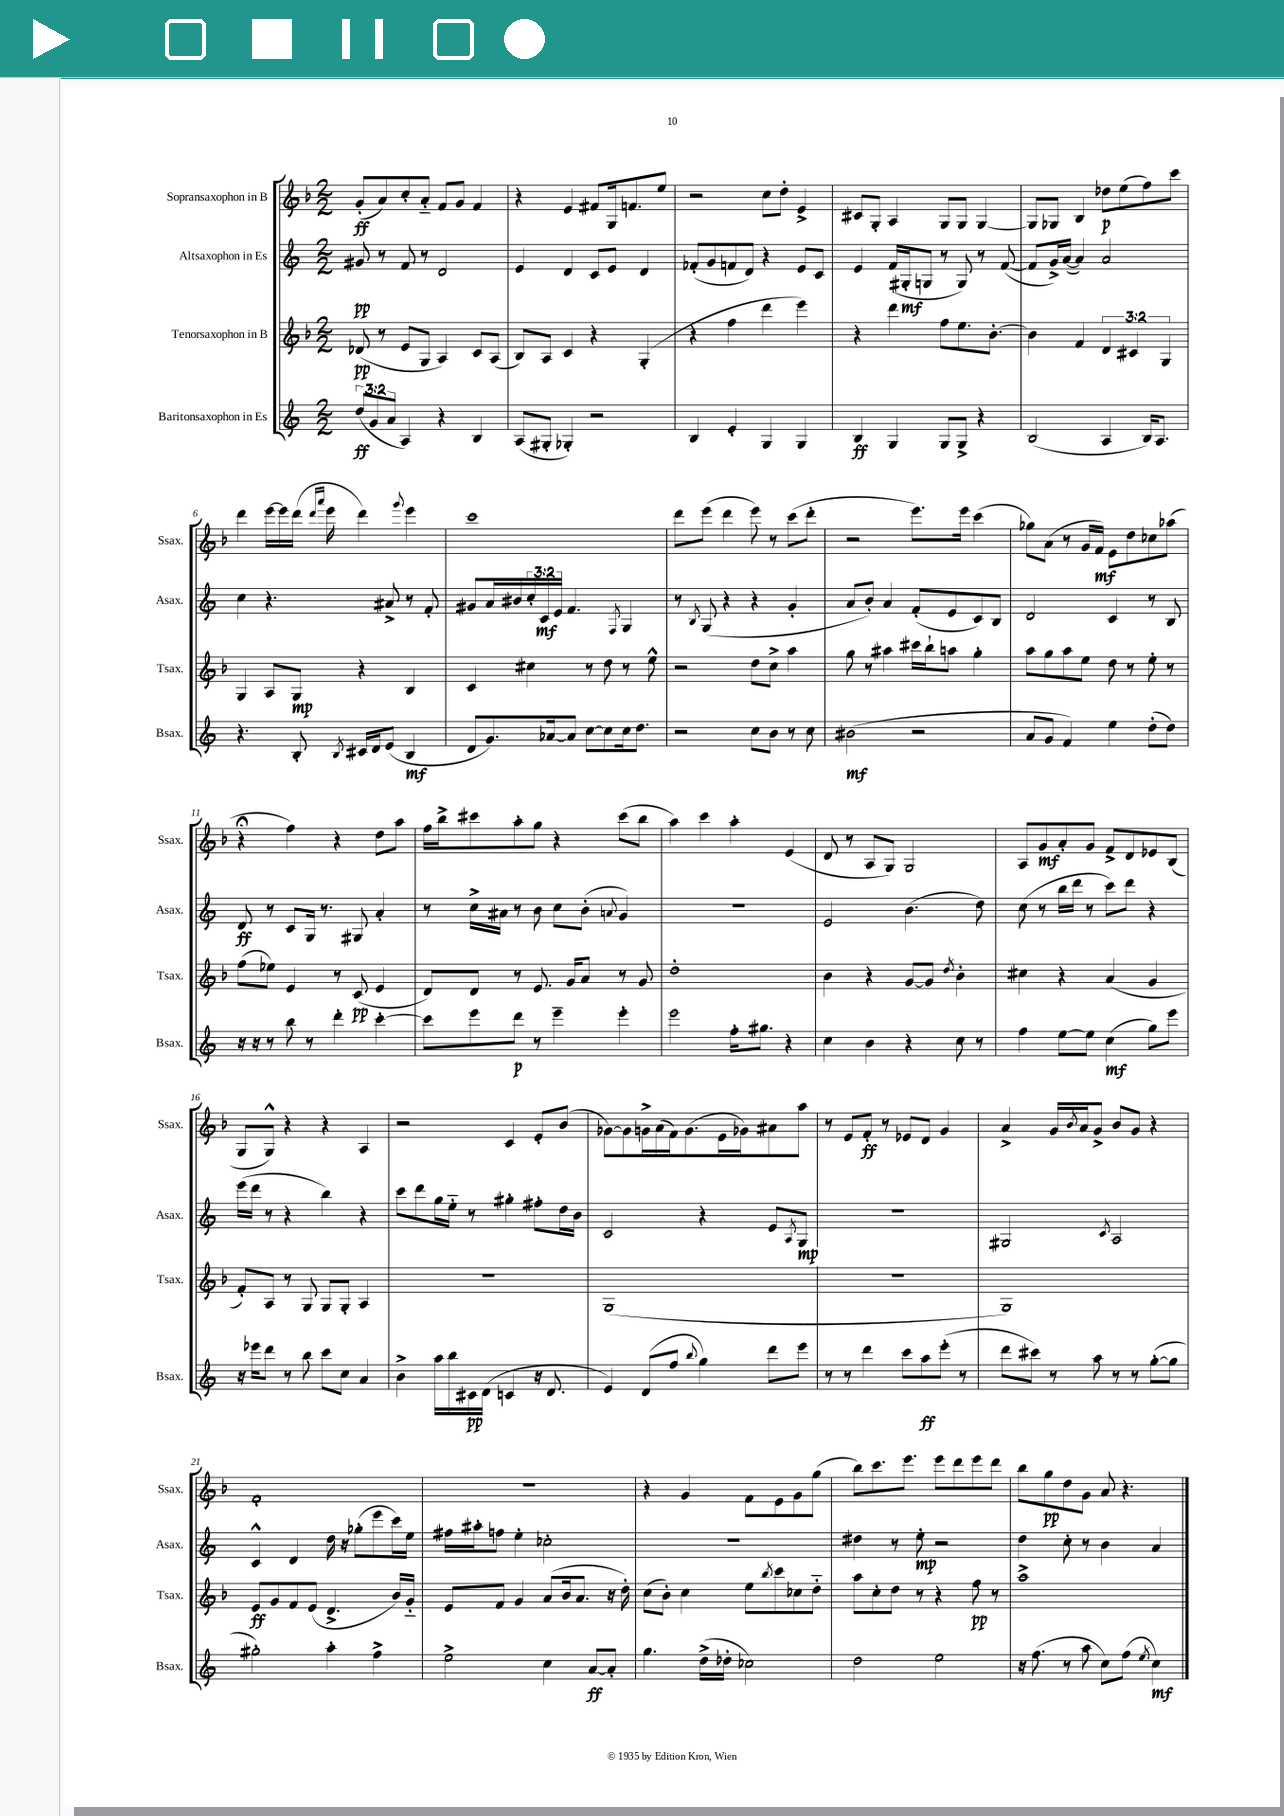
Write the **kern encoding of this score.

**kern	**dynam	**kern	**dynam	**kern	**dynam	**kern	**dynam
*part4	*part4	*part3	*part3	*part2	*part2	*part1	*part1
*staff4	*staff4	*staff3	*staff3	*staff2	*staff2	*staff1	*staff1
*I"Baritonsaxophon in Es	*	*I"Tenorsaxophon in B	*	*I"Altsaxophon in Es	*	*I"Sopransaxophon in B	*
*I'Bsax.	*	*I'Tsax.	*	*I'Asax.	*	*I'Ssax.	*
*clefG2	*	*clefG2	*	*clefG2	*	*clefG2	*
*k[]	*	*k[b-]	*	*k[]	*	*k[b-]	*
*M2/2	*	*M2/2	*	*M2/2	*	*M2/2	*
=1	=1	=1	=1	=1	=1	=1	=1
(12dd/L	ff	(8d-X/	pp	8g#X/	pp	(8g'/L	ff
12g/	.	.	.	.	.	.	.
.	.	8r	.	8r	.	8a/)	.
12a/J	.	.	.	.	.	.	.
4A/)	.	8e/L	.	8f/	.	8cc'/	.
.	.	8G/J	.	8r	.	8a/J	.
4r	.	4A/)	.	2d/	.	8f/L	.
.	.	.	.	.	.	8g/J	.
4B/	.	8c/L	.	.	.	4f/	.
.	.	(8A/J	.	.	.	.	.
=2	=2	=2	=2	=2	=2	=2	=2
(8A/L	.	8B-/L)	.	4e/	.	4r	.
8G#X'/J	.	8A/J	.	.	.	.	.
4G-X'/)	.	4c/	.	4d/	.	4e/	.
2r	.	4r	.	8c/L	.	8f#X/L	.
.	.	.	.	8e/J	.	16G/k	.
.	.	.	.	.	.	8.fn/	.
.	.	(4G'/	.	4d/	.	.	.
.	.	.	.	.	.	8ee/J	.
=3	=3	=3	=3	=3	=3	=3	=3
4B/	.	4r	.	(8f-X'/L	.	2r	.
.	.	.	.	8g/	.	.	.
4e'/	.	4ff\	.	8fn/	.	.	.
.	.	.	.	8d/J)	.	.	.
4G/	.	4ddd\	.	4r	.	8cc\L	.
.	.	.	.	.	.	8dd'\J	.
4G/	.	4eee\)	.	8e/L	.	4e^/	.
.	.	.	.	8c/J	.	.	.
=4	=4	=4	=4	=4	=4	=4	=4
4B/	ff	4r	.	4e/	.	8c#X/L	.
.	.	.	.	.	.	8G'/J	.
4G/	.	4ddd\	.	(16f/LL	.	4A/	.
.	.	.	.	16G#X'/J	mf	.	.
.	.	.	.	8Gn/J	.	.	.
8G/L	.	8ff\L	.	8r	.	8G/L	.
8G^/J	.	8.ee\	.	8G/)	.	8G/J	.
4r	.	.	.	8r	.	[4G/	.
.	.	[8.b-'\J	.	.	.	.	.
.	.	.	.	([8f/	.	.	.
=5	=5	=5	=5	=5	=5	=5	=5
(2B/	.	4b-\]	.	8f/L]	.	8G/L]	.
.	.	.	.	16g^/L)	.	8G-X/J	.
.	.	.	.	([16a/JJ	.	.	.
.	.	4f/	.	4a/])	.	4B-/	.
4A/	.	6d/	.	2a/	.	8dd-X\L	p
.	.	.	.	.	.	(8ee\	.
.	.	6c#X/	.	.	.	.	.
16B/KL)	.	.	.	.	.	8ff\)	.
8.A/J	.	.	.	.	.	.	.
.	.	6G/	.	.	.	.	.
.	.	.	.	.	.	8ccc\J	.
!!LO:LB:g=z
=6	=6	=6	=6	=6	=6	=6	=6
4.r	.	4G/	.	4cc\	.	4ddd\	.
.	.	8A/L	.	4.r	.	[16eee\LL	.
.	.	.	.	.	.	16eee\]	.
8B'/	.	8G/J	mp	.	.	(16ddd\JJ	.
.	.	.	.	.	.	16qqddd/LL	.
.	.	.	.	.	.	16qqaaa/JJ	.
.	.	.	.	.	.	16eee\	.
8qB/	.	.	.	.	.	.	.
16c#X/LL	.	4r	.	.	.	4ddd\)	.
16d/J	.	.	.	.	.	.	.
(8e/J	.	.	.	8a#X^/	.	.	.
.	.	.	.	.	.	8qqggg/	.
4B/	mf	4B-/	.	8r	.	4eee\	.
.	.	.	.	8f'/	.	.	.
=7	=7	=7	=7	=7	=7	=7	=7
8d/L	.	4c/	.	8g#X/L	.	1ccc	.
8.g/)	.	.	.	16a/L	.	.	.
.	.	.	.	16b#X/	.	.	.
.	.	4cc#X\	.	24cc'/	.	.	.
.	.	.	.	24c/	mf	.	.
[16a-X/k	.	.	.	.	.	.	.
.	.	.	.	24e/JJ	.	.	.
8a-/J]	.	.	.	4.f/	.	.	.
[8cc\L	.	8r	.	.	.	.	.
8cc\]	.	8dd\	.	.	.	.	.
.	.	.	.	8qF/	.	.	.
16cc\k	.	8r	.	4G/	.	.	.
8.dd\J	.	.	.	.	.	.	.
.	.	8ee^^\	.	.	.	.	.
=8	=8	=8	=8	=8	=8	=8	=8
2r	.	2r	.	8r	.	8ddd\L	.
.	.	.	.	8qB/	.	.	.
.	.	.	.	(8G/	.	(8eee\J	.
.	.	.	.	4r	.	4ddd\	.
8cc\L	.	8dd\L	.	4r	.	8eee\)	.
8b\J	.	8cc^\J	.	.	.	8r	.
8r	.	4aa\	.	4g'/	.	(8ccc\L	.
8cc\	.	.	.	.	.	8ddd'\J	.
=9	=9	=9	=9	=9	=9	=9	=9
(2b#X\	mf	8gg\	.	8a/L	.	2r	.
.	.	8r	.	8b'/J)	.	.	.
.	.	4aa#X\	.	4a/	.	.	.
2r	.	16ccc#X\LL	.	(8f'/L	.	8.eee\L)	.
.	.	16bb-`\J	.	.	.	.	.
.	.	8aan\J	.	8e/	.	.	.
.	.	.	.	.	.	16eee\Jk	.
.	.	4gg'\	.	8c/)	.	(4ccc\	.
.	.	.	.	8B/J	.	.	.
=10	=10	=10	=10	=10	=10	=10	=10
8a/L	.	8aa\L	.	2d/	.	8gg-X\L)	.
8g/J	.	8gg\	.	.	.	(8a\J	.
4f/)	.	8aa\	.	.	.	8r	.
.	.	8ee\J	.	.	.	16g/LL	.
.	.	.	.	.	.	16f/JJ)	mf
4ee\	.	8dd\	.	4c/	.	8e\L	.
.	.	8r	.	.	.	8dd\	.
(8dd'\L	.	8ee'\	.	8r	.	8cc-X\	.
8dd\J)	.	8r	.	8B/	.	(8aa-X\J	.
!!LO:LB:g=z
=11	=11	=11	=11	=11	=11	=11	=11
16r	.	(8ff\L	.	8d/	ff	4r;<	.
16r	.	.	.	.	.	.	.
8r	.	8ee-X\J)	.	8r	.	.	.
8bb\	.	4e/	.	8c/L	.	4ff\)	.
8r	.	.	.	16G/Jk	.	.	.
.	.	.	.	8.r	.	.	.
4ddd'\	.	8r	.	.	.	4r	.
.	.	(8c/	pp	8G#X/	.	.	.
[4ccc'\	.	4e/	.	4a'/	.	8dd\L	.
.	.	.	.	.	.	8aa\J	.
=12	=12	=12	=12	=12	=12	=12	=12
8ccc\L]	.	8d/L)	.	8r	.	16ff\LL	.
.	.	.	.	.	.	16bb-^\J	.
8eee\	.	8d/J	.	16cc^\LL	.	8ccc#X\	.
.	.	.	.	16a#X\JJ	.	.	.
8ddd\J	p	8r	.	8r	.	8aa'\	.
8r	.	8.e/	.	8b\	.	8gg\J	.
4eee~\	.	.	.	8cc\L	.	4r	.
.	.	16g/KL	.	.	.	.	.
.	.	8a/J	.	(8b'\J	.	.	.
.	.	.	.	8qqan/	.	.	.
4eee'\	.	8r	.	4g/)	.	(8ccc#\L	.
.	.	8g/	.	.	.	8bb-\J	.
=13	=13	=13	=13	=13	=13	=13	=13
2eee\	.	1dd'	.	1r	.	4aa\)	.
.	.	.	.	.	.	4ccc\	.
16ff'\KL	.	.	.	.	.	4aa'\	.
8.gg#X\J	.	.	.	.	.	.	.
4r	.	.	.	.	.	(4e/	.
=14	=14	=14	=14	=14	=14	=14	=14
4cc\	.	4b-\	.	2e/	.	8d/	.
.	.	.	.	.	.	8r	.
4b\	.	4r	.	.	.	8A/L	.
.	.	.	.	.	.	8G/J)	.
4r	.	[8g/L	.	(4.b\	.	2G/	.
.	.	8g/J]	.	.	.	.	.
.	.	8qdd/	.	.	.	.	.
8cc\	.	4b-'\	.	.	.	.	.
8r	.	.	.	8dd\)	.	.	.
=15	=15	=15	=15	=15	=15	=15	=15
4ff\	.	4cc#X\	.	(8cc\	.	8A/L	.
.	.	.	.	8r	.	8g/	mf
[8ee\L	.	4r	.	16bb\LL	.	8a'/	.
.	.	.	.	16ddd\JJ	.	.	.
8ee\J]	.	.	.	8r	.	8g/J	.
(4cc\	mf	(4a/	.	8ccc\L)	.	8f^/L	.
.	.	.	.	8ddd\J	.	8d/	.
8gg\L)	.	4g/	.	4r	.	8e-X/	.
8eee\J	.	.	.	.	.	(8B-/J	.
!!LO:LB:g=z
=16	=16	=16	=16	=16	=16	=16	=16
16r	.	8f'/L)	.	(16eee\LL	.	8G/L	.
16eee-X\KL	.	.	.	16ddd\JJ	.	.	.
8ddd\J	.	8A/J	.	8r	.	8G^^/J)	.
8r	.	8r	.	4r	.	4r	.
8bb\	.	8G/	.	.	.	.	.
8ccc\L	.	8G/L	.	4bb\)	.	4r	.
8cc\J	.	8G'/J	.	.	.	.	.
4a/	.	4A/	.	4r	.	4A/	.
=17	=17	=17	=17	=17	=17	=17	=17
4b^\	.	1r	.	8ccc\L	.	2r	.
.	.	.	.	8ddd\	.	.	.
16aa\LL	.	.	.	16gg\L	.	.	.
16bb\	.	.	.	16ee\JJ	.	.	.
16c#X\	pp	.	.	8r	.	.	.
(16d\JJ	.	.	.	.	.	.	.
4cn/	.	.	.	4gg#X'\	.	4c/	.
16r	.	.	.	8ff#X'\L	.	8e'/L	.
8.d/	.	.	.	.	.	.	.
.	.	.	.	16dd\L	.	(8b-/J	.
.	.	.	.	16b\JJ	.	.	.
=18	=18	=18	=18	=18	=18	=18	=18
4e/)	.	(1G	.	2c/	.	[8g-X\L)	.
.	.	.	.	.	.	8g-\]	.
(8d/L	.	.	.	.	.	16gn^\L	.
.	.	.	.	.	.	(16a\	.
8ff/J	.	.	.	.	.	16f\J)	.
.	.	.	.	.	.	(8.g\	.
8qqbb/	.	.	.	.	.	.	.
4gg\)	.	.	.	4r	.	.	.
.	.	.	.	.	.	16e\L	.
.	.	.	.	.	.	16g-X\J)	.
8ddd\L	.	.	.	8e/L	.	8a#X\	.
.	.	.	.	8qA/	.	.	.
8eee\J	.	.	.	8G/J	mp	8aa\J	.
=19	=19	=19	=19	=19	=19	=19	=19
8r	.	1r	.	1r	.	8r	.
8r	.	.	.	.	.	8e/L	.
4ddd\	.	.	.	.	.	8f'/J	ff
.	.	.	.	.	.	8r	.
8ccc\L	.	.	.	.	.	8e-X/L	.
8aa\	ff	.	.	.	.	8d/J	.
(8eee'\J	.	.	.	.	.	4g/	.
8r	.	.	.	.	.	.	.
=20	=20	=20	=20	=20	=20	=20	=20
8ddd\L	.	1G)	.	2G#X/	.	4a^/	.
8ccc#X\J)	.	.	.	.	.	.	.
8r	.	.	.	.	.	16g/LL	.
.	.	.	.	.	.	8qb-/	.
.	.	.	.	.	.	16a/J	.
8aa\	.	.	.	.	.	8g^/J	.
.	.	.	.	8qc/	.	.	.
8r	.	.	.	2A/	.	8b-/L	.
8r	.	.	.	.	.	8g/J	.
([8gg'\L	.	.	.	.	.	4r	.
8gg\J]	.	.	.	.	.	.	.
!!LO:LB:g=z
=21	=21	=21	=21	=21	=21	=21	=21
2gg#X'\)	.	8e/L	ff	4c^^/	.	1f'	.
.	.	8g/	.	.	.	.	.
.	.	8f/	.	4d/	.	.	.
.	.	(8e/J	.	.	.	.	.
4aa'\	.	4.d^/	.	16dd\	.	.	.
.	.	.	.	16r	.	.	.
.	.	.	.	(8gg-X'\L	.	.	.
4ff^\	.	.	.	8eee\	.	.	.
.	.	16b-/LL)	.	16ccc\L)	.	.	.
.	.	16g/JJ	.	16ee\JJ	.	.	.
=22	=22	=22	=22	=22	=22	=22	=22
2ee^\	.	8e/L	.	16ff#X\LL	.	1r	.
.	.	.	.	16aa#X'\J	.	.	.
.	.	8f/J	.	8ffn\J	.	.	.
.	.	4g/	.	4ee'\	.	.	.
4cc\	.	(8a/L	.	2cc-X'\	.	.	.
.	.	16b-/k	.	.	.	.	.
.	.	8.a/J	.	.	.	.	.
[8a/L	ff	.	.	.	.	.	.
8a'/J]	.	16r	.	.	.	.	.
.	.	16dd'\)	.	.	.	.	.
=23	=23	=23	=23	=23	=23	=23	=23
4.gg\	.	(8cc\L	.	1r	.	4r	.
.	.	8b-'\J)	.	.	.	.	.
.	.	4cc\	.	.	.	4g/	.
(16dd^\LL	.	.	.	.	.	.	.
16dd-X'\JJ	.	.	.	.	.	.	.
2cc-X\)	.	8ee\L	.	.	.	8f\L	.
.	.	8qbb-/	.	.	.	.	.
.	.	8ccc\	.	.	.	8e\	.
.	.	8cc-X\	.	.	.	8g\	.
.	.	8dd\J	.	.	.	(8gg\J	.
=24	=24	=24	=24	=24	=24	=24	=24
2dd\	.	8aa\L	.	4dd#X\	.	8bb-\L)	.
.	.	8cc'\	.	.	.	8.ccc\	.
.	.	8dd\J	.	8r	.	.	.
.	.	.	.	.	.	8.eee\J	.
.	.	8r	.	8ee'\	mp	.	.
2ee\	.	4r	.	2r	.	8eee\L	.
.	.	.	.	.	.	8ddd\	.
.	.	8ff\	pp	.	.	8eee\	.
.	.	8r	.	.	.	8ddd\J	.
=25	=25	=25	=25	=25	=25	=25	=25
16r	.	1aa^	.	4dd\	.	8bb-\L	.
(8.ff\	.	.	.	.	.	.	.
.	.	.	.	.	.	8gg\	pp
8r	.	.	.	8cc'\	.	8dd\	.
8aa\	.	.	.	8r	.	8g\J	.
8cc\L)	.	.	.	4b\	.	8a/	.
(8ff\J	.	.	.	.	.	4.r	.
8qee/	.	.	.	.	.	.	.
4cc\)	mf	.	.	4a/	.	.	.
==	==	==	==	==	==	==	==
*-	*-	*-	*-	*-	*-	*-	*-
